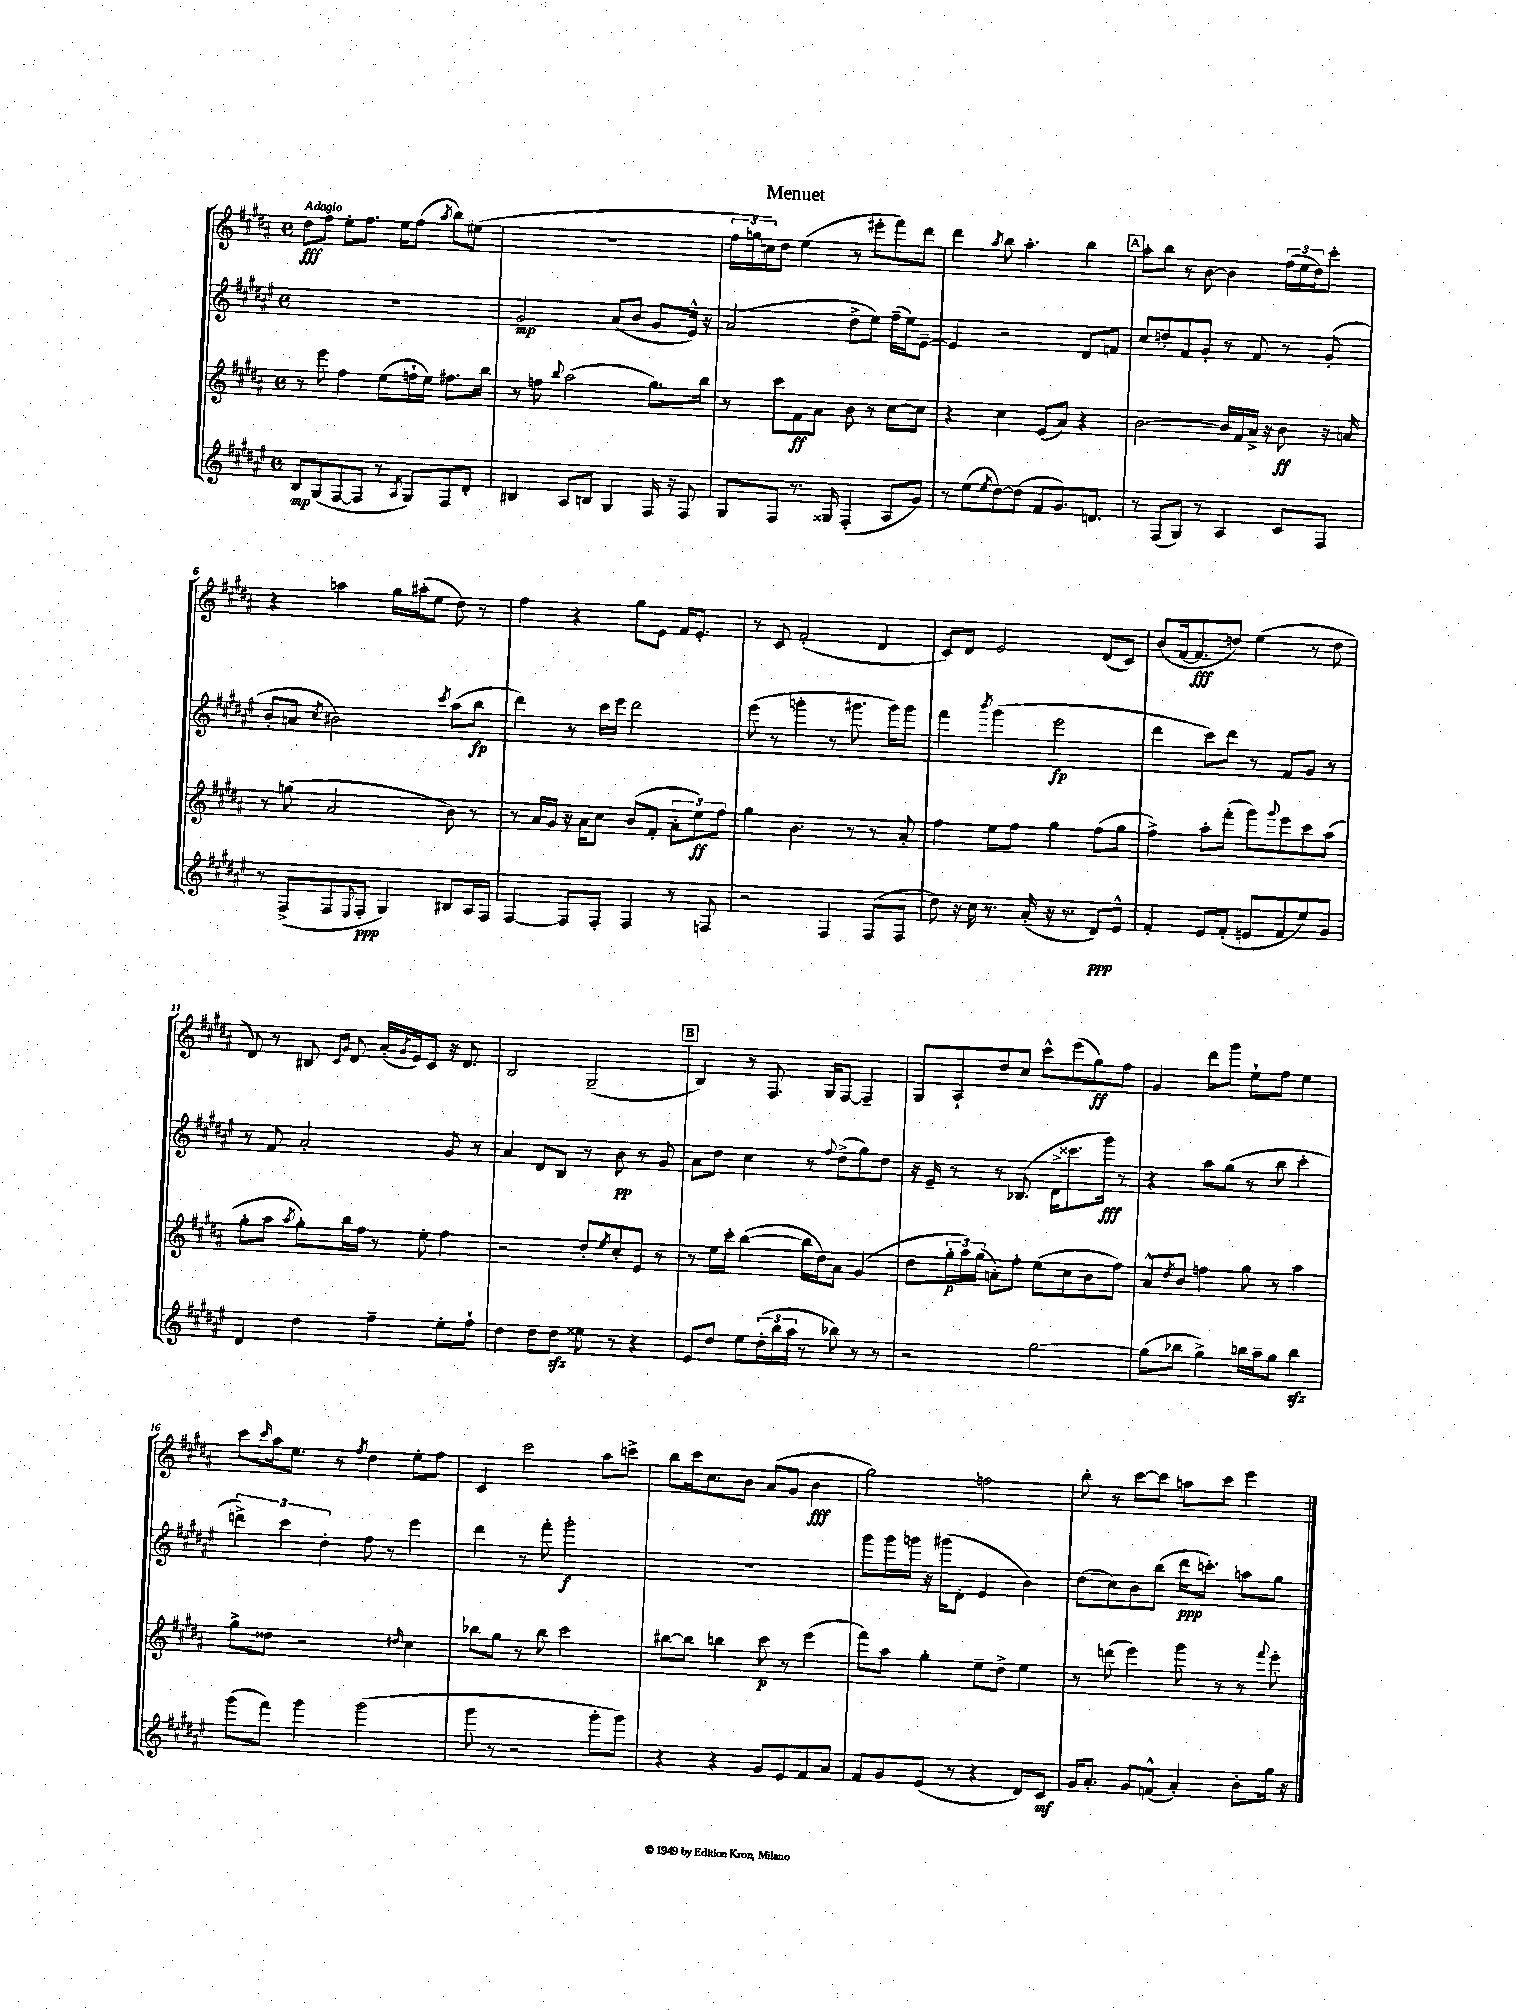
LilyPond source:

\header { title = "Menuet" }
<<
\new StaffGroup <<
\new Staff = "s0" {
    \clef treble \key b \major \defaultTimeSignature \time 4/4 \tempo "Adagio"
    dis''8\fff fis''8 e''8-. fis''8. e''16 fis''8( \acciaccatura { ais''8 } b''8) eis''8( |
    R1 |
    \tuplet 3/2 { fis''16 g''16 c''16) } dis''8 e''4( r8 eis'''8-. fis'''8) dis'''8 |
    dis'''4 \acciaccatura { ais''8 } b''8 ais''4.-. b''4 |
    \mark \markup { \box "A" } ais''8-. b''8 r8 b'8~ b'4 \tuplet 3/2 { fis''16( e''16 dis''16) } cis'''8-. |
    r4 a''4 gis''16 ais''16-.( e''8 dis''8) r8 |
    fis''4 r4 gis''8 e'8 fis'16 e'8.-. |
    r8 cis'8 fis'2-.( dis'4 |
    cis'8) dis'8 e'2 dis'8( cis'8) |
    b'8( fis'16~ fis'8.\fff d''8) e''4( r8 d''8 |
    dis'8) r8 bis8 \grace { cis'16 gis'16 } dis'8 ais'16-.( \acciaccatura { gis'8 } e'16) cis'8 r16 dis'8. |
    b2 gis2--( |
    \mark \markup { \box "B" } b4) r8 fis8. gis16 fis8~ fis4-- |
    gis8 ais8-! dis''8 cis''8 cis'''8-^ e'''8( gis''8\ff) fis''8 |
    gis'4 dis'''8 gis'''8 e''8-! fis''8 e''4 |
    cis'''8 \grace { cis'''16 } ais''16 e''8. r8 \acciaccatura { fis''8 } dis''4 e''8-. fis''8 |
    cis'4 cis'''2 ais''8 c'''8-> |
    b''8 cis'''16 cis''8. b'8 ais'8( gis'8 b'4\fff |
    gis''2) f''2 |
    b''8-. r8 cis'''8~ cis'''8 a''8 cis'''8 e'''4 \bar "|." |
}
\new Staff = "s1" {
    \clef treble \key fis \major \defaultTimeSignature \time 4/4
    R1 |
    gis'2\mp ais'8( b'8 gis'8 eis'16-^) r16 |
    ais'2( dis''8-> eis''8) fis''16--( eis''16) eis'8~-- |
    eis'4 r2 dis'8 f'8 |
    \mark \markup { \box "A" } cis''8 d''8-. fis'8 gis'8-. r8 fis'8 r8 gis'8-.( |
    b'8-. a'8 \acciaccatura { cis''8 } bis'2) \acciaccatura { cis'''8 } ais''8( b''8\fp |
    dis'''4) r8 cis'''16 eis'''16 dis'''2 |
    eis'''8( r8 g'''4-. r8 gis'''8. gis'''16) gis'''8 |
    fis'''4 \acciaccatura { b'''8 } gis'''4( eis'''2\fp |
    dis'''4 cis'''8) dis'''8 r8 fis'8 gis'8 r8 |
    r8 fis'8 ais'2-. gis'8 r8 |
    ais'4 dis'8 b8 r8 b'8\pp r8 gis'8 |
    \mark \markup { \box "B" } ais'8 dis''8 cis''4 r8 \appoggiatura { fis''8 } dis''8->( gis''8) dis''8 |
    r16 eis'16-- r8 r8 bes8.( dis'16-> cisis'''8. gis'''16\fff) r8 |
    r4 ais''8 gis''8( r8 b''8 cis'''4-. |
    \tuplet 3/2 { d'''4->) cis'''4 dis''4-. } fis''8 r8 eis'''4 |
    dis'''4 r8 fis'''8-. gis'''2-.\f |
    R1 |
    gis'''8 gis'''16 g'''16 r16 gis'''16( dis'8-. eis'4 b'4) |
    dis''8( cis''8) b'8 b''8( dis'''16\ppp c'''8.-.) a''8 gis''8 \bar "|." |
}
\new Staff = "s2" {
    \clef treble \key b \major \defaultTimeSignature \time 4/4
    r8 e'''8 fis''4 e''8( f''16-! e''16) fis''8. b''16 |
    r8 f''8 \appoggiatura { b''8 } ais''2( gis''8.) b''16 |
    r8 cis'''8 fis'8\ff ais'8 b'8 r8 cis''8~ cis''8 |
    r4 cis''4 e'8( ais'8) r4 |
    \mark \markup { \box "A" } b'2~ b'16 fis'16 ais'16-> r16 b'8\ff r16 a'16 |
    r8 g''8( ais'2 b'8) r8 |
    r8 ais'16 gis'16 r16 ais'16 cis''8 b'8( fis'8-. \tuplet 3/2 { ais'8-. e''8\ff) fis''8 } |
    gis''4 b'4. r8 r8 ais'8-. |
    fis''4 e''8 fis''8 gis''4 fis''8( gis''8 |
    fis''4->) ais''8-. fis'''8-.( gis'''8) \appoggiatura { gis'''8 } e'''8 cis'''8 ais''8( |
    gis''8-. ais''8 \acciaccatura { ais''8 } gis''8-.) b''16 fis''16 r8 e''8-. fis''4 |
    r2 dis''8-. \acciaccatura { e''8 } cis''8-. e'8 r8 |
    \mark \markup { \box "B" } r8 e''16 cis'''16-. b''4~( b''16 dis''16) ais'8 gis'4( |
    dis''8 \tuplet 3/2 { gis''16-.\p ais''16) gis''16( } a'8-.) fis''8-. e''8( cis''8 b'8 fis''8) |
    ais'8-^ \acciaccatura { dis''8 } b'8 f''4 gis''8 r8 ais''4 |
    gis''8-> disis''8 r2 \grace { dis''16 } cis''4 |
    bes''8 gis''8 r8 bes''8 cis'''2 |
    bis''8~ bis''8 b''4 cis'''8\p r8 e'''4( |
    fis'''8) ais''8 gis''4-. e''8-- dis''8-> e''4 |
    r8 d'''8( e'''4) gis'''8 r8 r8 \appoggiatura { fis'''8 } e'''8-. \bar "|." |
}
\new Staff = "s3" {
    \clef treble \key fis \major \defaultTimeSignature \time 4/4
    b8\mp gis8( fis8~ fis8 r8 \acciaccatura { ais8 } gis8) fis8 dis'8-. |
    bis4 ais8 b8 gis4 fis16 r16 fis8 |
    gis8 fis8 r8. gisis16 fis4-.( ais8 gis'8) |
    r8 eis''8( \acciaccatura { eis''8 } dis''8~) dis''8( fis'8 gis'8.) d'8. |
    \mark \markup { \box "A" } r8 fis8( gis8) r8 ais4 cis'8 fis8 |
    r8 fis8->( fis8 \appoggiatura { eis8 } fis8-.\ppp gis4) bis8 ais16 fis16 |
    fis4~ fis8 fis8-. fis4 r8 f8 |
    r2 fis4 fis8( fis8 |
    dis''8) r16 cis''16 r8. ais'16-.( r16 r8. dis'8\ppp) eis'8-^ |
    fis'4-. eis'8 fis'8-.( e'8 fis'8 eis''8) gis'8 |
    dis'4 dis''4 fis''4-- eis''8-. fis''8-! |
    dis''4 dis''8 dis''8\sfz eisis''8 r8 r4 |
    \mark \markup { \box "B" } eis'8 dis''8 eis''8 \tuplet 3/2 { dis''16-.( b''16 ais''16 } r8 bes''8) r8 r8 |
    r2 gis''2~ |
    gis''8( bes''8 gis''4->) b''16 ais''16-- gis''8 b''4\sfz |
    gis'''8( fis'''8) gis'''4 gis'''2( |
    gis'''8 r8 r2 gis'''8-. gis'''8) |
    r4 r4 gis'8 eis'8 fis'8 ais'8 |
    fis'8 gis'8 eis'8( r8 r4 dis'8) cis'8\mf |
    gis'16 ais'8.-. gis'8 f'8-^( ais'4-.) b'8-. gis''16 r16 \bar "|." |
}
>>
>>
